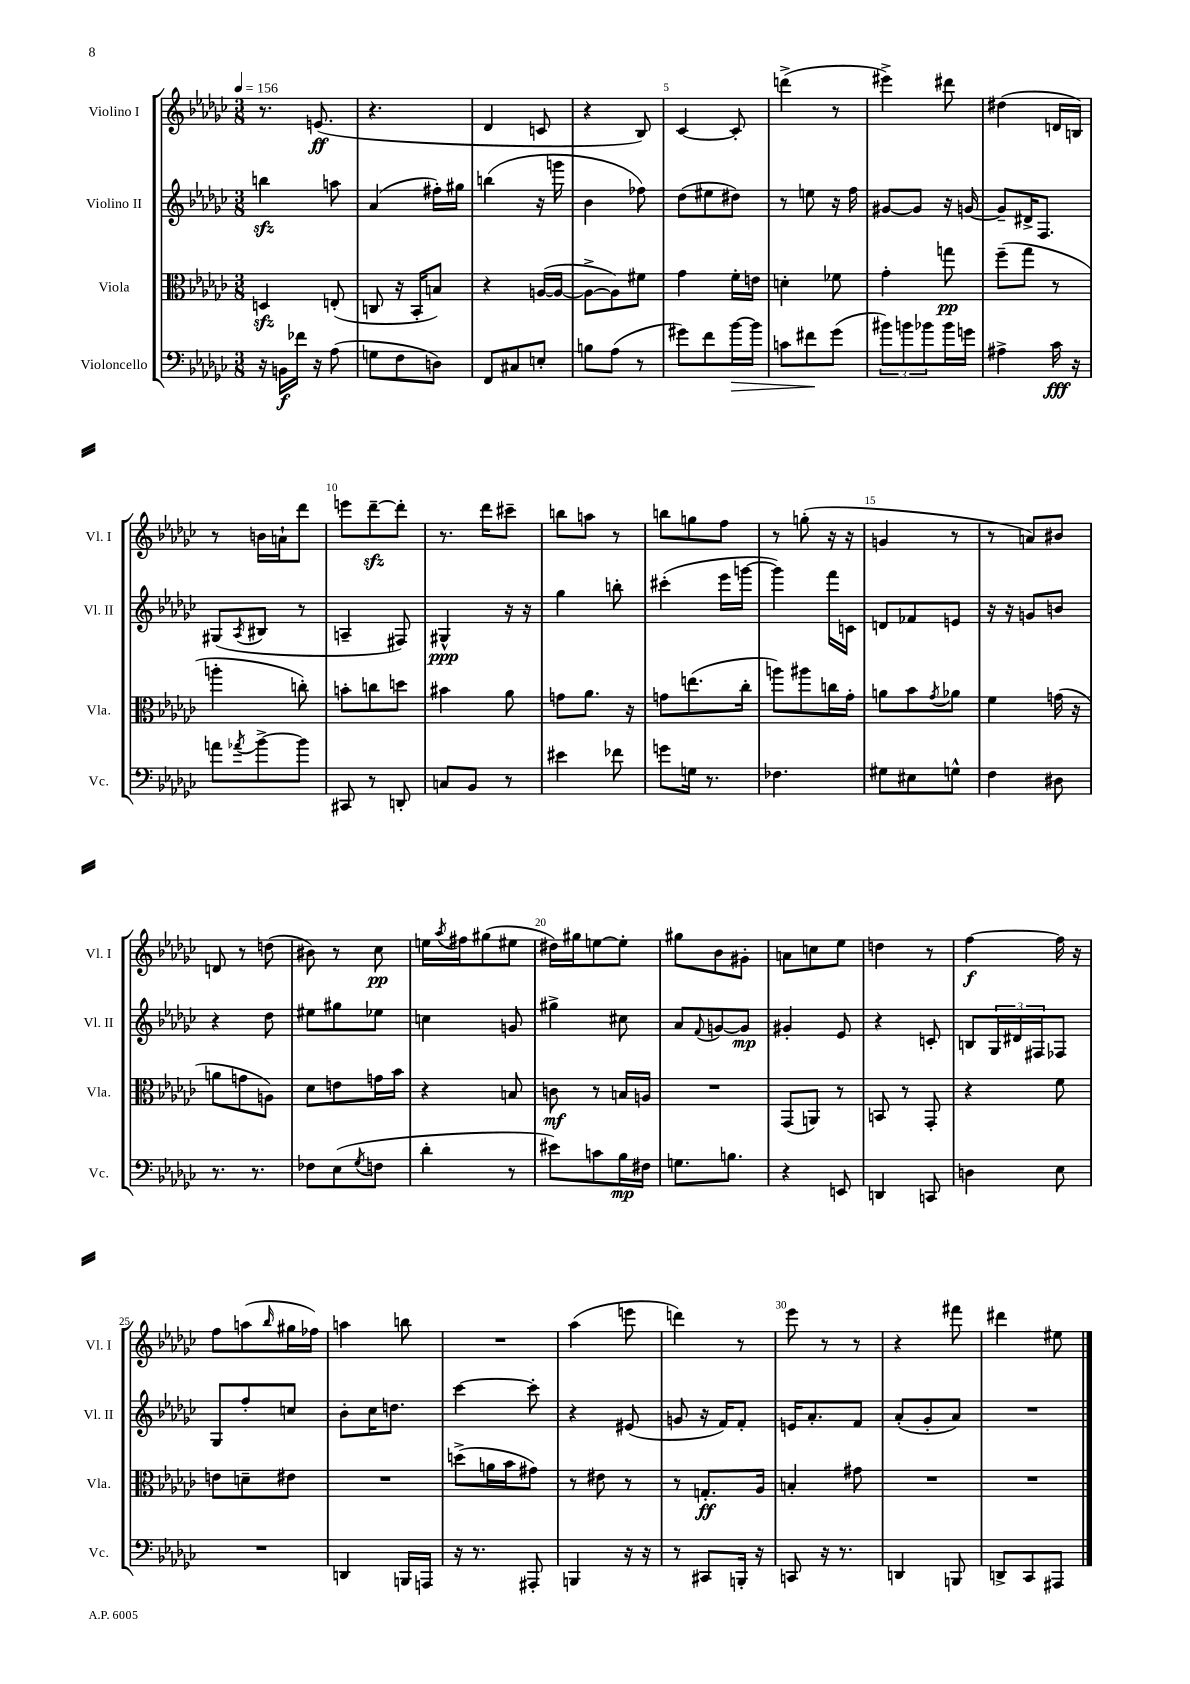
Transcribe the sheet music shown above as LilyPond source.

<<
\new StaffGroup <<
\new Staff = "s0" \with { instrumentName = "Violino I" shortInstrumentName = "Vl. I" } {
    \clef treble \key ges \major \numericTimeSignature \time 3/8 \tempo 4 = 156
    r8. e'8.\ff( |
    r4. |
    des'4 c'8 |
    r4 bes8) |
    ces'4~ ces'8-. |
    d'''4->( r8 |
    eis'''4->) dis'''8 |
    dis''4( d'16 b16) |
    r8 b'16 a'16-! des'''8 |
    e'''8 des'''8~--\sfz des'''8-. |
    r8. des'''16 cis'''8-- |
    b''8 a''8 r8 |
    b''8 g''8 f''8 |
    r8 g''8-.( r16 r16 |
    g'4 r8 |
    r8 a'8) bis'8 |
    d'8 r8 d''8( |
    bis'8) r8 ces''8\pp |
    e''16 \acciaccatura { aes''8 } fis''16 gis''8( eis''8 |
    dis''16) gis''16 e''8~ e''8-. |
    gis''8 bes'8 gis'8-. |
    a'8 c''8 ees''8 |
    d''4 r8 |
    f''4~\f f''16 r16 |
    f''8 a''8( \grace { bes''16 } gis''16 fes''16) |
    a''4 b''8 |
    R4. |
    aes''4( e'''8 |
    d'''4) r8 |
    ees'''8 r8 r8 |
    r4 fis'''8 |
    dis'''4 eis''8 \bar "|." |
}
\new Staff = "s1" \with { instrumentName = "Violino II" shortInstrumentName = "Vl. II" } {
    \clef treble \key ges \major \numericTimeSignature \time 3/8
    b''4\sfz a''8 |
    aes'4( fis''16-.) gis''16 |
    b''4( r16 g'''16 |
    bes'4 fes''8) |
    des''8( eis''8 dis''8) |
    r8 e''8 r16 f''16 |
    gis'8~ gis'8 r16 g'16~ |
    g'8-- dis'16-> f8. |
    gis8( \acciaccatura { aes8 } bis8 r8 |
    a4-- fis8) |
    gis4-^\ppp r16 r16 |
    ges''4 b''8-. |
    cis'''4-.( ees'''16 g'''16~ |
    g'''4) f'''16 c'16 |
    d'8 fes'8 e'8 |
    r16 r16 g'8 b'8 |
    r4 des''8 |
    eis''8 gis''8 ees''8 |
    c''4 g'8 |
    gis''4-> cis''8 |
    aes'8 \appoggiatura { f'8 } g'8~ g'8\mp |
    gis'4-. ees'8 |
    r4 c'8-. |
    b8 \tuplet 3/2 { ges16 dis'16 fis16 } fes8 |
    ges8 f''8-. c''8 |
    bes'8-. ces''16 d''8. |
    ces'''4~ ces'''8-. |
    r4 eis'8( |
    g'8 r16 f'16) f'8-. |
    e'16 aes'8.-. f'8 |
    aes'8-.( ges'8-. aes'8) |
    R4. \bar "|." |
}
\new Staff = "s2" \with { instrumentName = "Viola" shortInstrumentName = "Vla." } {
    \clef alto \key ges \major \numericTimeSignature \time 3/8
    d4\sfz e8-.( |
    c8 r16 bes,16-. b8) |
    r4 a16~( a16~ |
    a8~-> a8) fis'8 |
    ges'4 f'16-. e'16 |
    d'4-. fes'8 |
    ges'4-. g''8\pp |
    f''8--( ges''8 r8 |
    a''4-. c''8-.) |
    b'8-. c''8 d''8 |
    bis'4 aes'8 |
    g'8 aes'8. r16 |
    g'8 e''8.( ces''16-. |
    a''8) ais''8 c''16 ges'16-. |
    a'8 bes'8 \acciaccatura { ges'8 } aes'8 |
    f'4 g'16( r16 |
    a'8 g'8 a8) |
    des'8 e'8 g'16 bes'16 |
    r4 b8 |
    c'8\mf r8 b16 a16 |
    R4. |
    ges,8( a,8) r8 |
    b,8 r8 ges,8-. |
    r4 f'8 |
    e'8 d'8-- eis'8 |
    R4. |
    d''8->( a'16 bes'16 gis'8) |
    r8 eis'8 r8 |
    r8 g8.-.\ff aes16 |
    b4-. gis'8 |
    R4. |
    R4. \bar "|." |
}
\new Staff = "s3" \with { instrumentName = "Violoncello" shortInstrumentName = "Vc." } {
    \clef bass \key ges \major \numericTimeSignature \time 3/8
    r16 b,16\f fes'16 r16 aes8( |
    g8 f8 d8) |
    f,8 cis8 e8-. |
    b8 aes8( r8 |
    gis'8) f'8 bes'16~\> bes'16 |
    c'8 fis'8\! ges'8( |
    \tuplet 3/2 { bis'8) b'8 bes'8 } bes'16 g'16 |
    ais4-> ces'16\fff r16 |
    a'8 \acciaccatura { aes'8 } bes'8~-> bes'8 |
    cis,8 r8 d,8-. |
    c8 bes,8 r8 |
    eis'4 fes'8 |
    g'8 g16 r8. |
    fes4. |
    gis8 eis8 g8-^ |
    f4 dis8 |
    r8. r8. |
    fes8 ees8( \acciaccatura { ges8 } f8 |
    des'4-. r8 |
    eis'8) c'8 bes16\mp fis16 |
    g8. b8. |
    r4 e,8 |
    d,4 c,8 |
    d4 ees8 |
    R4. |
    d,4 b,,16 a,,16 |
    r16 r8. ais,,8-. |
    b,,4 r16 r16 |
    r8 cis,8 b,,16-. r16 |
    c,8 r16 r8. |
    d,4 b,,8 |
    d,8-> ces,8 ais,,8 \bar "|." |
}
>>
>>
\layout { \context { \Score \override BarNumber.break-visibility = ##(#f #t #t) barNumberVisibility = #(every-nth-bar-number-visible 5) } }
